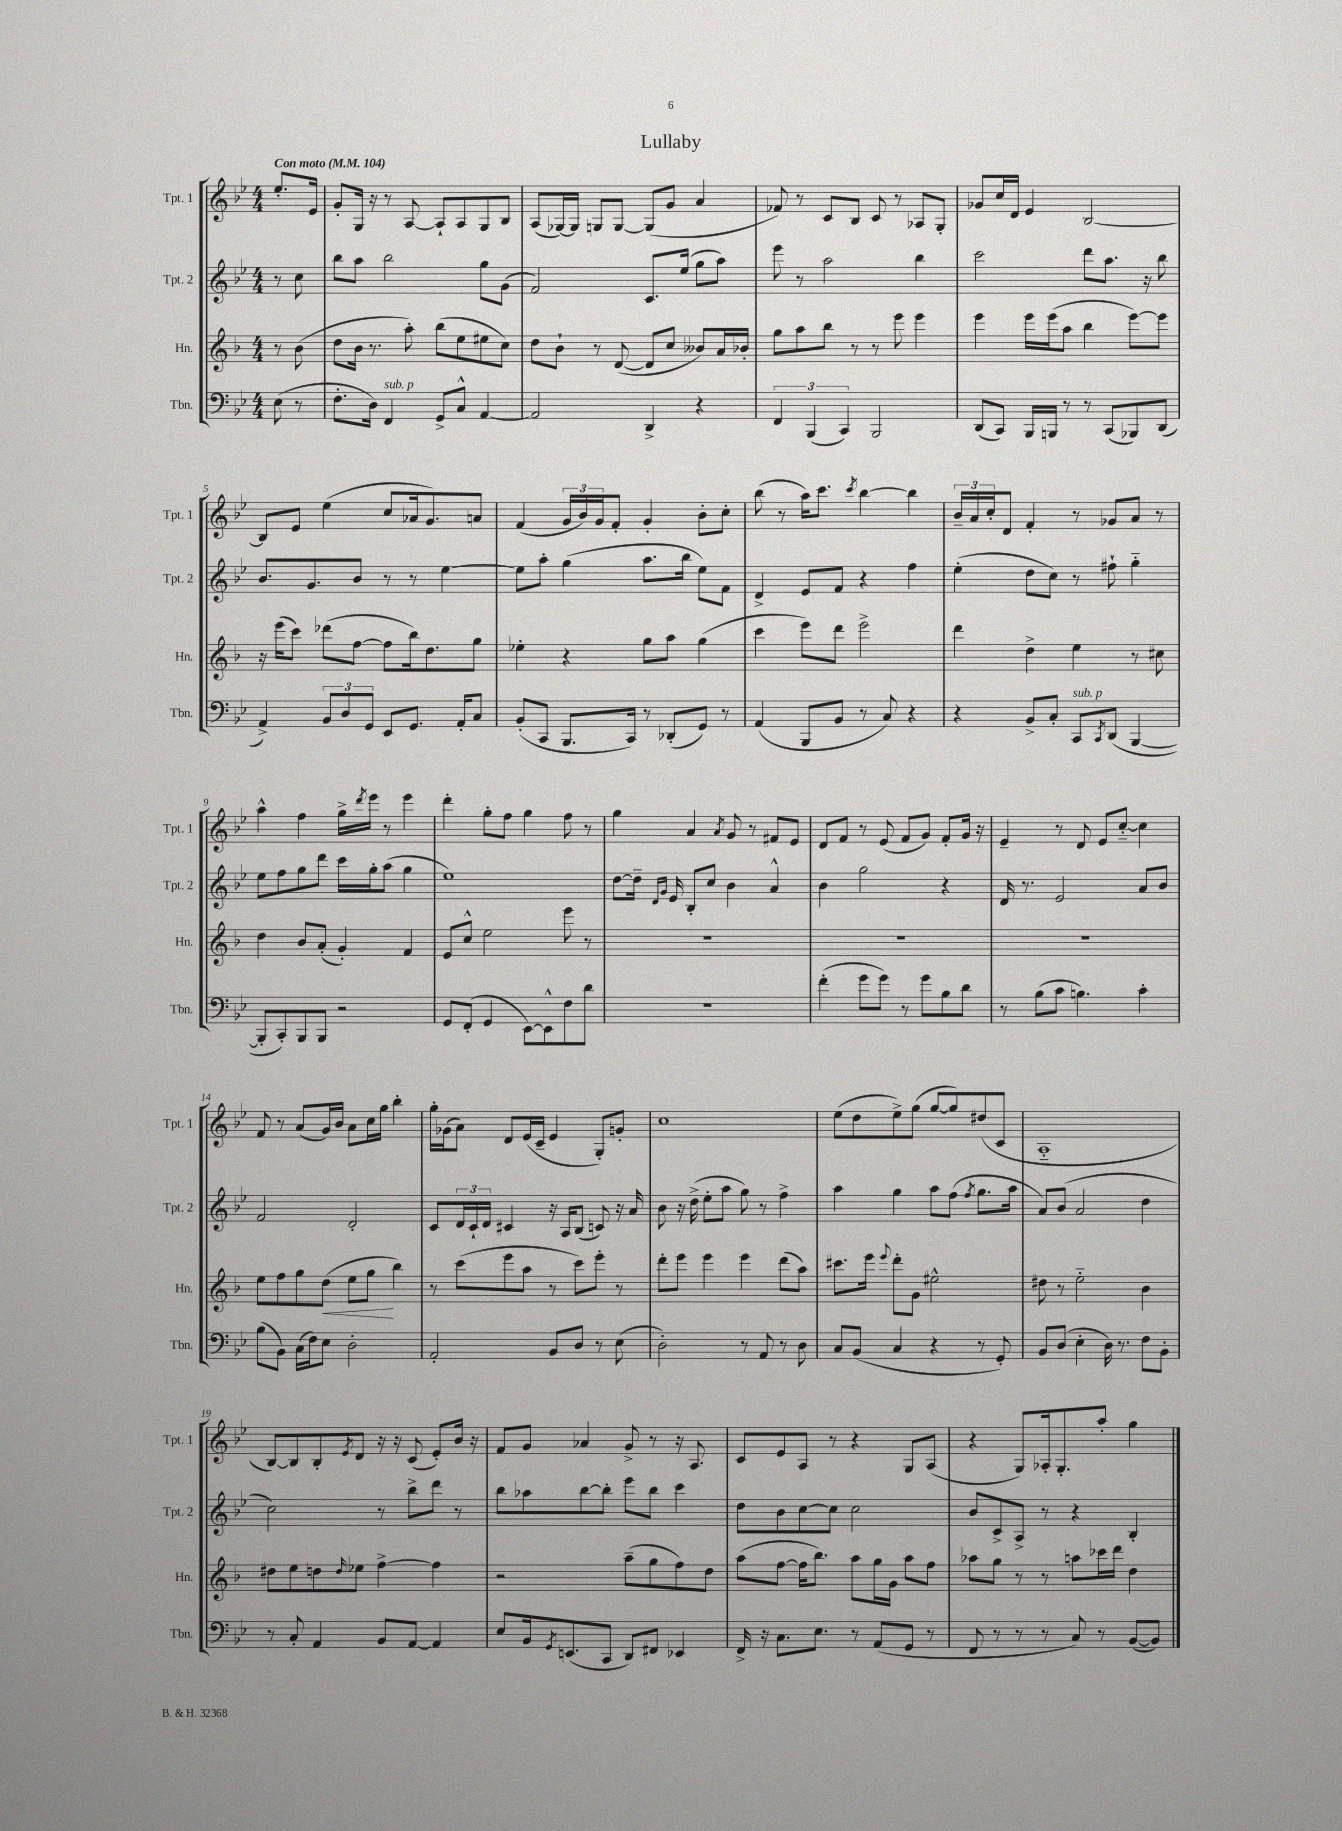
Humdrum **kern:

**kern	**kern	**kern	**kern
*staff4	*staff3	*staff2	*staff1
*clefF4	*clefG2	*clefG2	*clefG2
*k[b-e-]	*k[b-]	*k[b-e-]	*k[b-e-]
*M4/4	*M4/4	*M4/4	*M4/4
*MM104	*MM104	*MM104	*MM104
(8E-	8r	8r	8.ee-'
8r	(8b-	8cc	.
.	.	.	16e-
=	=	=	=
8.F'	8dd	8bb-	8g'
.	16b-	8aa	16G
16D)	8.r	.	16r
4FF	.	2bb-	8r
.	8aa')	.	[8A
8GG^	(8bb-	.	8A`]
8C^^	8ee	.	8A
[4AA	8ee#	8gg	8G
.	8cc)	(8g	8B-
=	=	=	=
2AA]	8dd	2f)	(8A
.	8b-`	.	[16G-)
.	.	.	16G-]
.	8r	.	8G
.	([8d	.	[8G
4DD^	8d]	8.c	(8G]
.	8cc	.	8g
.	.	(16ee-	.
4r	8b--)	8gg	4a
.	16a	8aa)	.
.	16b-'	.	.
=	=	=	=
6FF	8gg	8eee-	8f-)
.	8aa	8r	8r
(6BBB-	.	.	.
.	8bb-	2aa	8c
6CC)	.	.	.
.	8r	.	8B-
2BBB-	8r	.	8c
.	8eee	.	8r
.	4eee	4bb-	8A-
.	.	.	8G'
=	=	=	=
(8DD	4eee	2ccc	8g-
8CC)	.	.	16cc
.	.	.	16d
16BBB-	16eee	.	4e-
16BBB	(16eee	.	.
8r	8aa	.	.
8r	4bb-	8ddd	[2B-
(8CC	.	8.aa	.
8BBB-)	[8eee)	.	.
.	.	16r	.
(8DD	8eee]	8bb-	.
=	=	=	=
4AA^)	16r	8.b-	8B-]
.	(16eee	.	.
.	8ccc)	.	8e-
.	.	8.g	.
12BB-	(8ddd-	.	(4ee-
12D	.	.	.
.	[8ff	8b-	.
12GG	.	.	.
8EE-	8ff]	8r	8cc
8.GG	16bb-)	8r	16a-
.	8.dd	.	8.g)
.	.	[4ee-	.
16AA'	.	.	.
8C	8gg	.	8a
=	=	=	=
(8BB-'	4ee-'	8ee-]	(4f
8CC	.	8aa'	.
8.BBB-	4r	(4gg	24g
.	.	.	24b-)
.	.	.	24g
.	.	.	8f'
16CC)	.	.	.
8r	8gg	8.aa	4g'
(8DD-'	8aa	.	.
.	.	16bb-	.
8GG)	(4gg	8ee-)	8b-'
8r	.	8f	8cc'
=	=	=	=
(4AA	4ccc	4d^	(8bb-
.	.	.	8r
8BBB-	8eee)	8e-	16aa)
.	.	.	8.ccc
8BB-	8ddd	8f	.
.	.	.	8qccc
8r	2eee^	4r	[4bb-
8C)	.	.	.
4r	.	4ff	4bb-]
=	=	=	=
4r	4ddd	(4ee-'	24b-~
.	.	.	24a
.	.	.	24cc'
.	.	.	8d
8BB-^	4dd^	8dd	4f'
8C'	.	8cc)	.
8CC	4ee	8r	8r
8qCC	.	.	.
(8DD	.	8ff#`	8g-
[4BBB-	8r	4gg'~	8a
.	8cc#	.	8r
=	=	=	=
8BBB-']	4dd	8ee-	4aa^^
8CC')	.	8ff	.
8BBB-	8b-	8gg	4ff
8BBB-	(8a'	8ddd	.
2r	4g')	16ccc	16gg^
.	.	.	8qddd
.	.	16gg'	16eee-
.	.	(8aa	8r
.	4f	4gg	4eee-
=	=	=	=
8GG	8e	1ee-)	4ddd'
(8FF'	8cc^^	.	.
4GG	2ee	.	8gg'
.	.	.	8ff
[8EE-)	.	.	4gg
8EE-^^]	.	.	.
8F	8eee	.	8ff
8d	8r	.	8r
=	=	=	=
1r	1r	[8dd	4gg
.	.	16dd~]	.
.	.	16qqd	.
.	.	16qqg	.
.	.	16e-	.
.	.	8B-'	4a
.	.	8cc	.
.	.	.	8qa
.	.	4b-	8g
.	.	.	8r
.	.	4a^^	8f#
.	.	.	8e-
=	=	=	=
(4f'	1r	4b-	8d
.	.	.	8f
8g	.	2gg	8r
8g)	.	.	(8e-
8r	.	.	8f
8g	.	.	8g)
8B-	.	4r	8f'
8d	.	.	16g
.	.	.	16r
=	=	=	=
8r	1r	16d	4e-~
.	.	8.r	.
(8B-	.	.	.
8c	.	2e-	8r
4.B)	.	.	8d
.	.	.	8e-
.	.	.	[8cc'~
4c'	.	8a	4cc]
.	.	8b-	.
=	=	=	=
(8B-	8ee	2f	8f
8BB-)	8ff	.	8r
(16C	8gg	.	(8a
16F)	.	.	.
8E-	(8dd	.	16g)
.	.	.	16b-
2D'	8ee	2d'	8a
.	8gg	.	16cc
.	.	.	16gg
.	4bb-)	.	4bb-'
=	=	=	=
2AA'	8r	8c	16gg'
.	.	.	(16g-
.	(8ccc	24d	8a)
.	.	24c`	.
.	.	24d	.
.	8eee	4c#	8d
.	8aa	.	(16e-
.	.	.	16c~
8BB-	8r	16r	4e-
.	.	16A	.
8D	8ccc)	(8B-	.
8r	8eee'	8c)	8G')
(8E-	8r	16r	8g'
.	.	16a	.
=	=	=	=
2D')	8ddd'	8b-	1cc
.	8eee	16r	.
.	.	(16dd^	.
.	4eee	8ee-'	.
.	.	8aa	.
8r	4eee	8gg)	.
8AA	.	8r	.
8r	(8ddd	4ff^	.
8D	8aa)	.	.
=	=	=	=
8C	8.ccc#	4aa	(8ee-
(8BB-	.	.	8dd
.	16eee	.	.
.	8qqeee	.	.
4C	8ddd'	4gg	8ee-^)
.	8g	.	(8gg
4r	2ee#^^	8aa	[8gg
.	.	(8ff	8gg])
.	.	8qff	.
8r	.	8.gg	(8dd#
8GG')	.	.	8c
.	.	16aa	.
=	=	=	=
8BB-	8dd#	8a)	1A'~
(8D	8r	(8b-	.
4E-'	2ee'~	2a	.
16D)	.	.	.
8.r	.	.	.
8F	4b-	4dd	.
8BB-'	.	.	.
=	=	=	=
8r	8dd#	2cc)	[8B-)
8C'	8ee	.	8B-]
4AA	8dd	.	8B-'
.	16qqdd	.	8qe-
.	8ee-	.	8d
8BB-	[4ff^	8r	16r
.	.	.	16r
[8AA	.	8bb-^	(8c
4AA]	4ff]	8ddd	8e-')
.	.	8r	16b-
.	.	.	16r
=	=	=	=
8E-	2r	8bb-	8f
16BB-	.	8aa-	8g
8qGG	.	.	.
(8.EE	.	.	.
.	.	[8bb-	4a-
8CC	.	8bb-']	.
8DD)	(8aa~	8eee-	8g^
8FF#	8gg	8bb-	8r
4EE-	8ff)	4ccc	16r
.	.	.	8.A
.	8dd	.	.
=	=	=	=
16FF^	(8aa	8dd	8c
16r	.	.	.
8.C	[8ff	8b-	8e-
.	16ff]	[8cc	8A
8.E-	8.bb-)	.	.
.	.	8cc]	8r
8r	8aa	2cc	4r
(8AA	16gg	.	.
.	16g	.	.
8GG	8aa	.	8G
8r	8ff	.	(8A
=	=	=	=
8FF	8aa-	8b-	4r
8r	8gg	8c^	.
8r	8r	8A^	8G)
8r	8r	8r	16A-'
.	.	.	8.G'
8C)	8aa	4r	.
8r	16ccc-	.	8aa'
.	16ddd	.	.
([8BB-	4dd	4B-'	4gg
8BB-])	.	.	.
==	==	==	==
*-	*-	*-	*-
